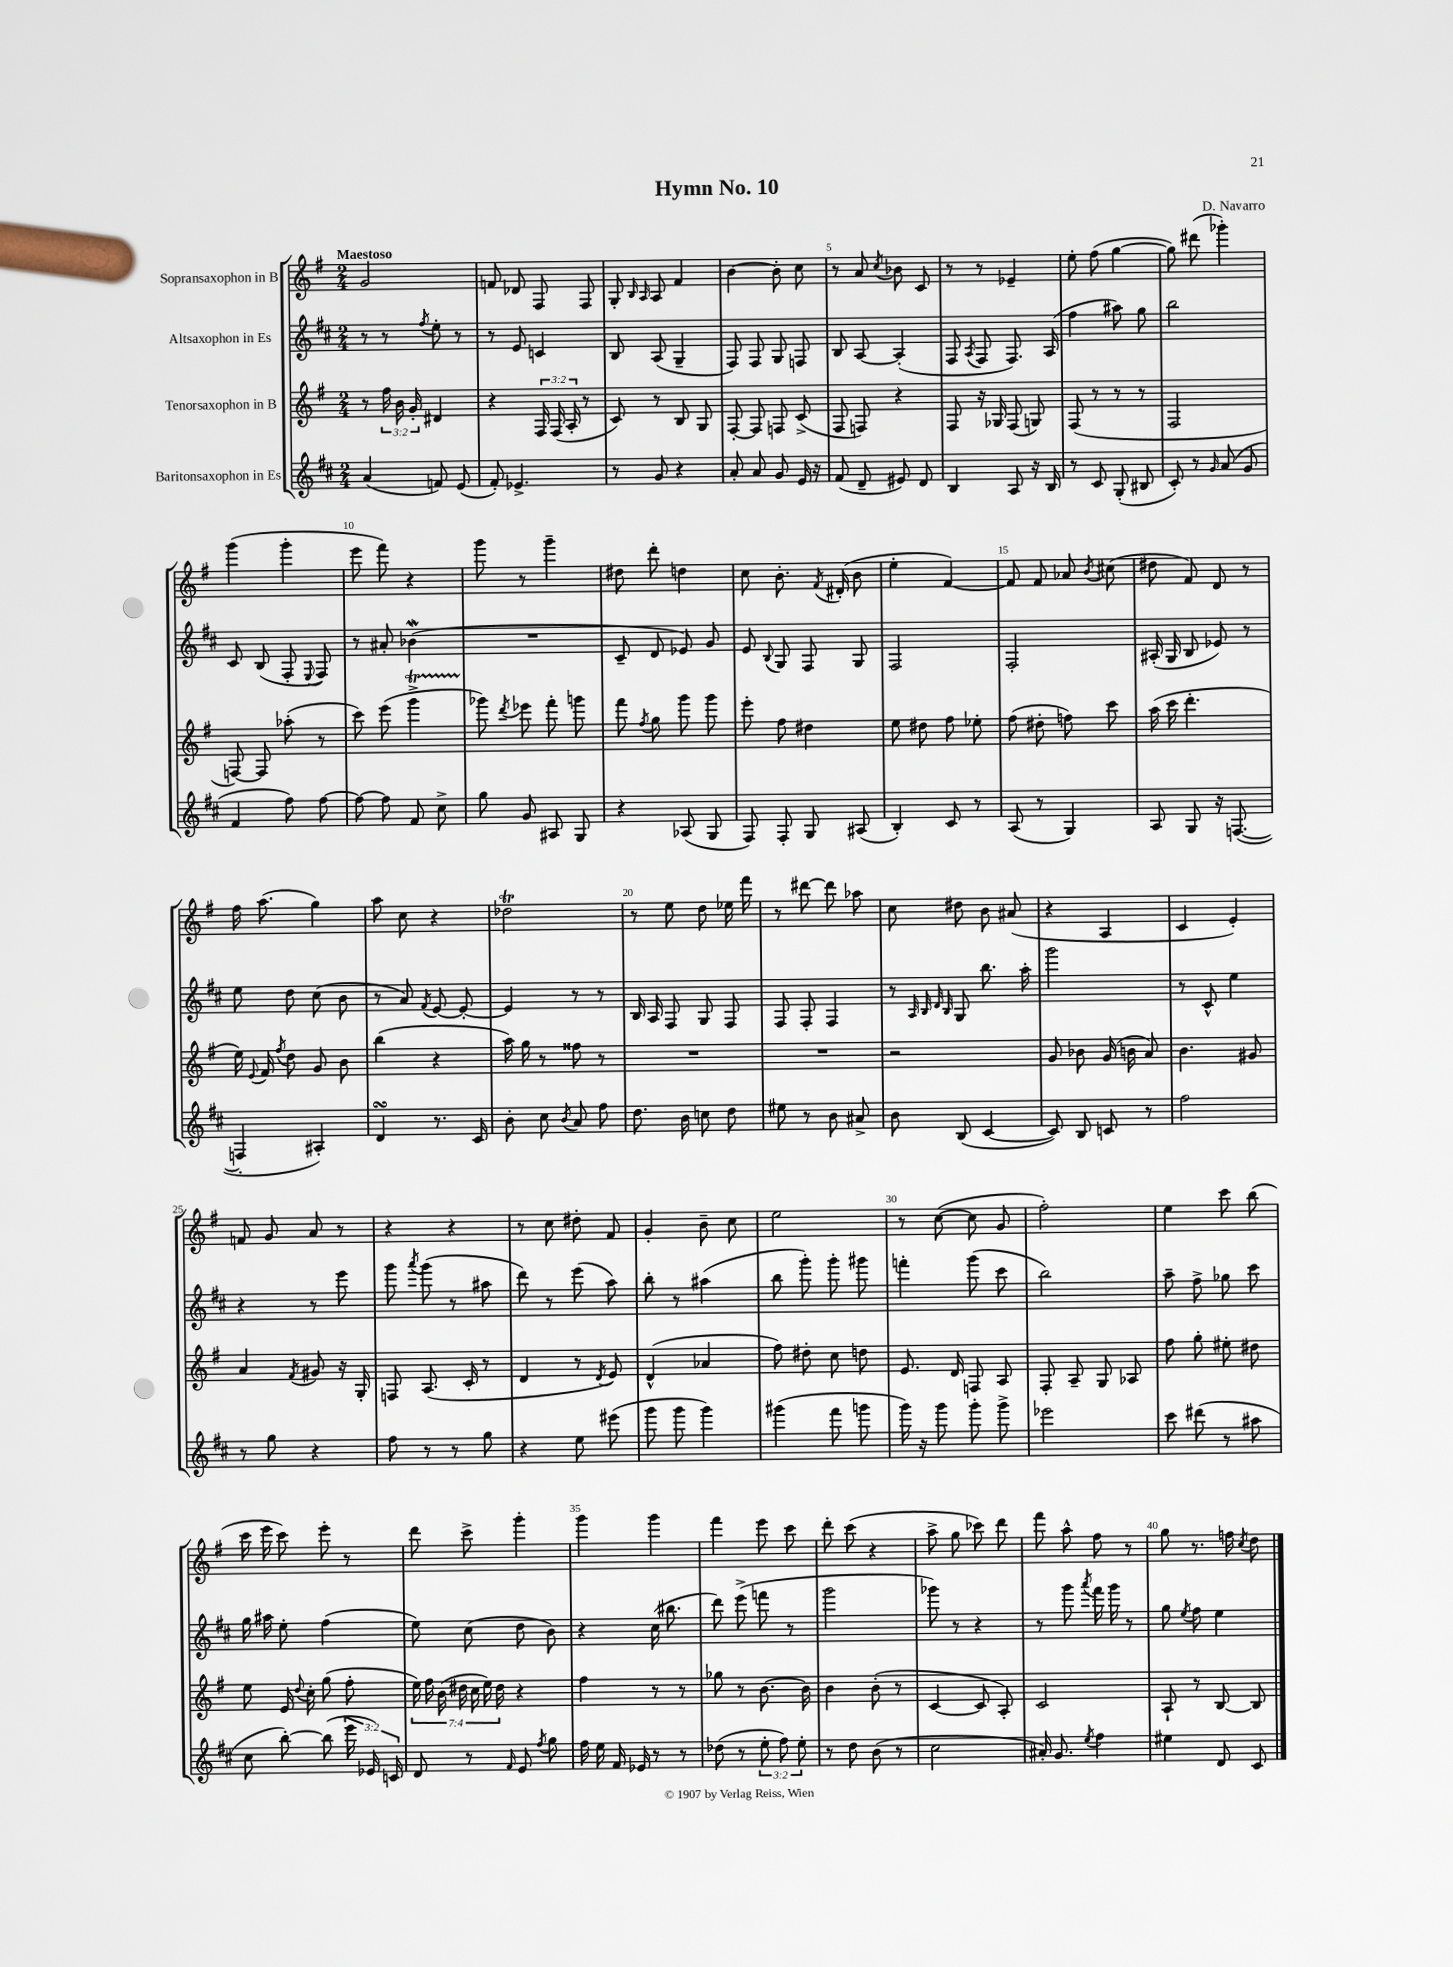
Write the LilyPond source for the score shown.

\header { title = "Hymn No. 10" composer = "D. Navarro" }
<<
\new StaffGroup <<
\new Staff = "s0" \with { instrumentName = "Sopransaxophon in B" } {
    \clef treble \key g \major \numericTimeSignature \time 2/4 \tempo "Maestoso"
    \autoBeamOff g'2 |
    f'8 des'8 fis8 fis8 |
    g8-. \grace { b16 a16 } a8 fis'4 |
    b'4~ b'8-. c''8 |
    r8 a'8 \acciaccatura { c''8 } bes'8 c'8 |
    r8 r8 ees'4-- |
    e''8-. fis''8( g''4~ |
    g''8) dis'''8( ges'''4-.) |
    g'''4( g'''4-. |
    e'''8 fis'''8) r4 |
    g'''8 r8 g'''4-- |
    dis''8 d'''8-. d''4 |
    c''8 b'8.-. \acciaccatura { fis'8 } dis'16-.( b'8 |
    e''4-. fis'4~) |
    fis'8 fis'8 aes'8 \acciaccatura { b'8 } cis''8( |
    dis''8 fis'8) d'8 r8 |
    fis''16 a''8.( g''4) |
    a''8 c''8 r4 |
    des''2\trill |
    r8 e''8 d''8 ees''16 fis'''16 |
    r8 dis'''8~ dis'''8 aes''8 |
    c''8 dis''8 b'8 ais'8( |
    r4 a4 |
    c'4 e'4-.) |
    f'8 g'8 a'8 r8 |
    r4 r4 |
    r8 c''8 dis''8-. fis'8 |
    g'4-. b'8-- c''8 |
    e''2 |
    r8 c''8~( c''8 g'8 |
    fis''2-.) |
    e''4 c'''8 b''8( |
    c'''16 e'''16 c'''8) e'''8-. r8 |
    d'''8 c'''8-> g'''4-. |
    g'''4 g'''4 |
    fis'''4 e'''8 c'''8 |
    d'''8-. c'''8( r4 |
    a''8-> g''8 ces'''8) d'''8 |
    fis'''8 a''8-^ fis''8 r8 |
    g''8 r8. f''16 \acciaccatura { c''8 } d''8 \bar "|." |
}
\new Staff = "s1" \with { instrumentName = "Altsaxophon in Es" } {
    \clef treble \key d \major \numericTimeSignature \time 2/4
    \autoBeamOff r8 r8 \acciaccatura { fis''8 } e''8-. r8 |
    r8 e'8 c'4 |
    b8 a8( g4-- |
    fis8) fis8 g8 f8 |
    b8 a8~ a4-.( |
    fis8 \acciaccatura { a8 } fis8 fis8.) a16( |
    fis''4 ais''8) g''8 |
    b''2 |
    cis'8 b8( fis8-. \appoggiatura { e8 } fis8) |
    r8 ais'8-. bes'4\mordent( |
    R2 |
    cis'8-- d'8 ees'8) g'8 |
    e'8 \appoggiatura { b8 } g8 fis8 g8 |
    fis2 |
    fis2-. |
    ais16-.( g16 b8 ees'8) r8 |
    e''8 d''8 cis''8( b'8 |
    r8 a'8) \acciaccatura { fis'8 } e'8~ e'8~-. |
    e'4 r8 r8 |
    b16 a16 fis8 g8 fis8 |
    fis8 fis8-. fis4 |
    r8 \grace { a32 b32 d'32 b32 } g8 b''8. a''16-. |
    g'''2 |
    r8 cis'8-^ e''4 |
    r4 r8 e'''8 |
    g'''8 \acciaccatura { a'''8 } g'''8( r8 ais''8 |
    d'''8) r8 e'''8( a''8) |
    b''8-. r8 ais''4( |
    b''8 g'''8-.) g'''8-. gis'''8 |
    f'''4-. g'''8( cis'''8 |
    b''2) |
    a''8-- fis''8-> ges''8 cis'''8 |
    g''16 ais''16 e''8-. fis''4( |
    e''8) cis''8( d''8 b'8) |
    r4 cis''16( bis''8. |
    d'''8) e'''8->( f'''8 r8 |
    g'''2 |
    ges'''8) r8 r4 |
    r8 g'''8 \acciaccatura { a'''8 } fis'''16 g'''16 r8 |
    g''8 \acciaccatura { e''8 } fis''8 e''4 \bar "|." |
}
\new Staff = "s2" \with { instrumentName = "Tenorsaxophon in B" } {
    \clef treble \key g \major \numericTimeSignature \time 2/4 \override Staff.TupletNumber.text = #tuplet-number::calc-fraction-text
    \autoBeamOff r8 \tuplet 3/2 { fis''16 b'16 g'16-. } dis'4 |
    r4 \tuplet 3/2 { fis16 fis16( a16-. } r8 |
    c'8) r8 b8 g8 |
    fis8~-. fis8 f8 c'8->( |
    fis8 f8) r4 |
    fis8 r16 ges16 fis8( g8) |
    fis8( r8 r8 r8 |
    fis2 |
    f8~) f8 aes''8-.( r8 |
    c'''8) e'''8( g'''4->\startTrillSpan |
    ges'''8\stopTrillSpan) \acciaccatura { d'''8 } ees'''8 fis'''8-. g'''8 |
    fis'''8 \acciaccatura { fis''8 } g''8 g'''8 g'''8 |
    e'''8-. fis''8 dis''4 |
    e''8 dis''8 fis''8 ees''8-. |
    fis''8( dis''8-. f''8) c'''8 |
    a''16( c'''16 d'''4.-. |
    e''16) \appoggiatura { e'8 } fis'16 \acciaccatura { fis''8 } d''8 g'8 b'8 |
    b''4( r4 |
    a''16) g''16 r8 fisis''8 r8 |
    R2 |
    R2 |
    r2 |
    g'8 bes'8 g'16( b'16 a'8) |
    b'4. gis'8 |
    a'4 \acciaccatura { fis'8 } gis'8 r16 g16-. |
    f8 a8.( c'16-. r8 |
    d'4 r8 \acciaccatura { d'8 } e'8) |
    d'4-^( aes'4 |
    fis''8) dis''8-. c''8 d''8 |
    e'8. d'16 f8 a8 |
    fis8-. a8-- g8 aes8 |
    fis''8 g''8-. eis''8-. dis''8 |
    e''8 e'16 \appoggiatura { d''8 } c''16-. g''8( fis''8-. |
    \tuplet 7/4 { e''16) fis''16 b'16( dis''16 c''16 e''16) dis''16 } r4 |
    fis''4 r8 r8 |
    ges''8 r8 b'8.~ b'16 |
    b'4 b'8-.( r8 |
    c'4~ c'8 a8-.) |
    c'2 |
    a8-! r8 b8~ b8 \bar "|." |
}
\new Staff = "s3" \with { instrumentName = "Baritonsaxophon in Es" } {
    \clef treble \key d \major \numericTimeSignature \time 2/4 \override Staff.TupletNumber.text = #tuplet-number::calc-fraction-text
    \autoBeamOff a'4( f'8) e'8( |
    fis'8-.) ees'4.-> |
    r8 g'8 r4 |
    a'8-. a'8 g'8 e'16 r16 |
    fis'8( d'8-- eis'8) d'8 |
    b4 a8 r16 b16 |
    r8 cis'8 g8-.( bis8 |
    cis'8-.) r8 \grace { g'16 } a'8( g'8 |
    fis'4 fis''8) fis''8~ |
    fis''8~ fis''8 fis'8 cis''8-> |
    g''8 g'8 ais8 g8 |
    r4 aes8( g8 |
    fis8) fis8-. g8 ais8( |
    b4-.) cis'8 r8 |
    a8( r8 g4) |
    a8 g8 r16 f8.~( |
    f4-. ais4-.) |
    d'4\turn r8. cis'16 |
    b'8-. cis''8 \acciaccatura { b'8 } a'8 fis''8 |
    d''8. b'16 c''8 d''8 |
    eis''8 r8 b'8 ais'8-> |
    b'8 b8( cis'4~ |
    cis'8) b8 c'8 r8 |
    fis''2 |
    r8 g''8 r4 |
    fis''8 r8 r8 g''8 |
    r4 e''8 eis'''8( |
    g'''8 g'''8 g'''4) |
    gis'''4( fis'''8 g'''8 |
    g'''16) r16 g'''8 g'''8-. g'''8-> |
    ees'''2 |
    cis'''8 dis'''8( r8 ais''8 |
    cis''8 b''8~-.) b''8( \tuplet 3/2 { e'''16 ees'16) c'16 } |
    d'8 r8 \grace { fis'16 } e'8 \acciaccatura { fis''8 } g''8 |
    fis''16 e''16 fis'16 ees'16 r8 r8 |
    des''8( r8 \tuplet 3/2 { e''8-. fis''8) e''8-. } |
    r8 d''8 b'8( r8 |
    cis''2 |
    ais'16-.) g'8. \acciaccatura { e''8 } fis''4 |
    eis''4 d'8 cis'8 \bar "|." |
}
>>
>>
\layout { \context { \Score \override BarNumber.break-visibility = ##(#f #t #t) barNumberVisibility = #(every-nth-bar-number-visible 5) } }
